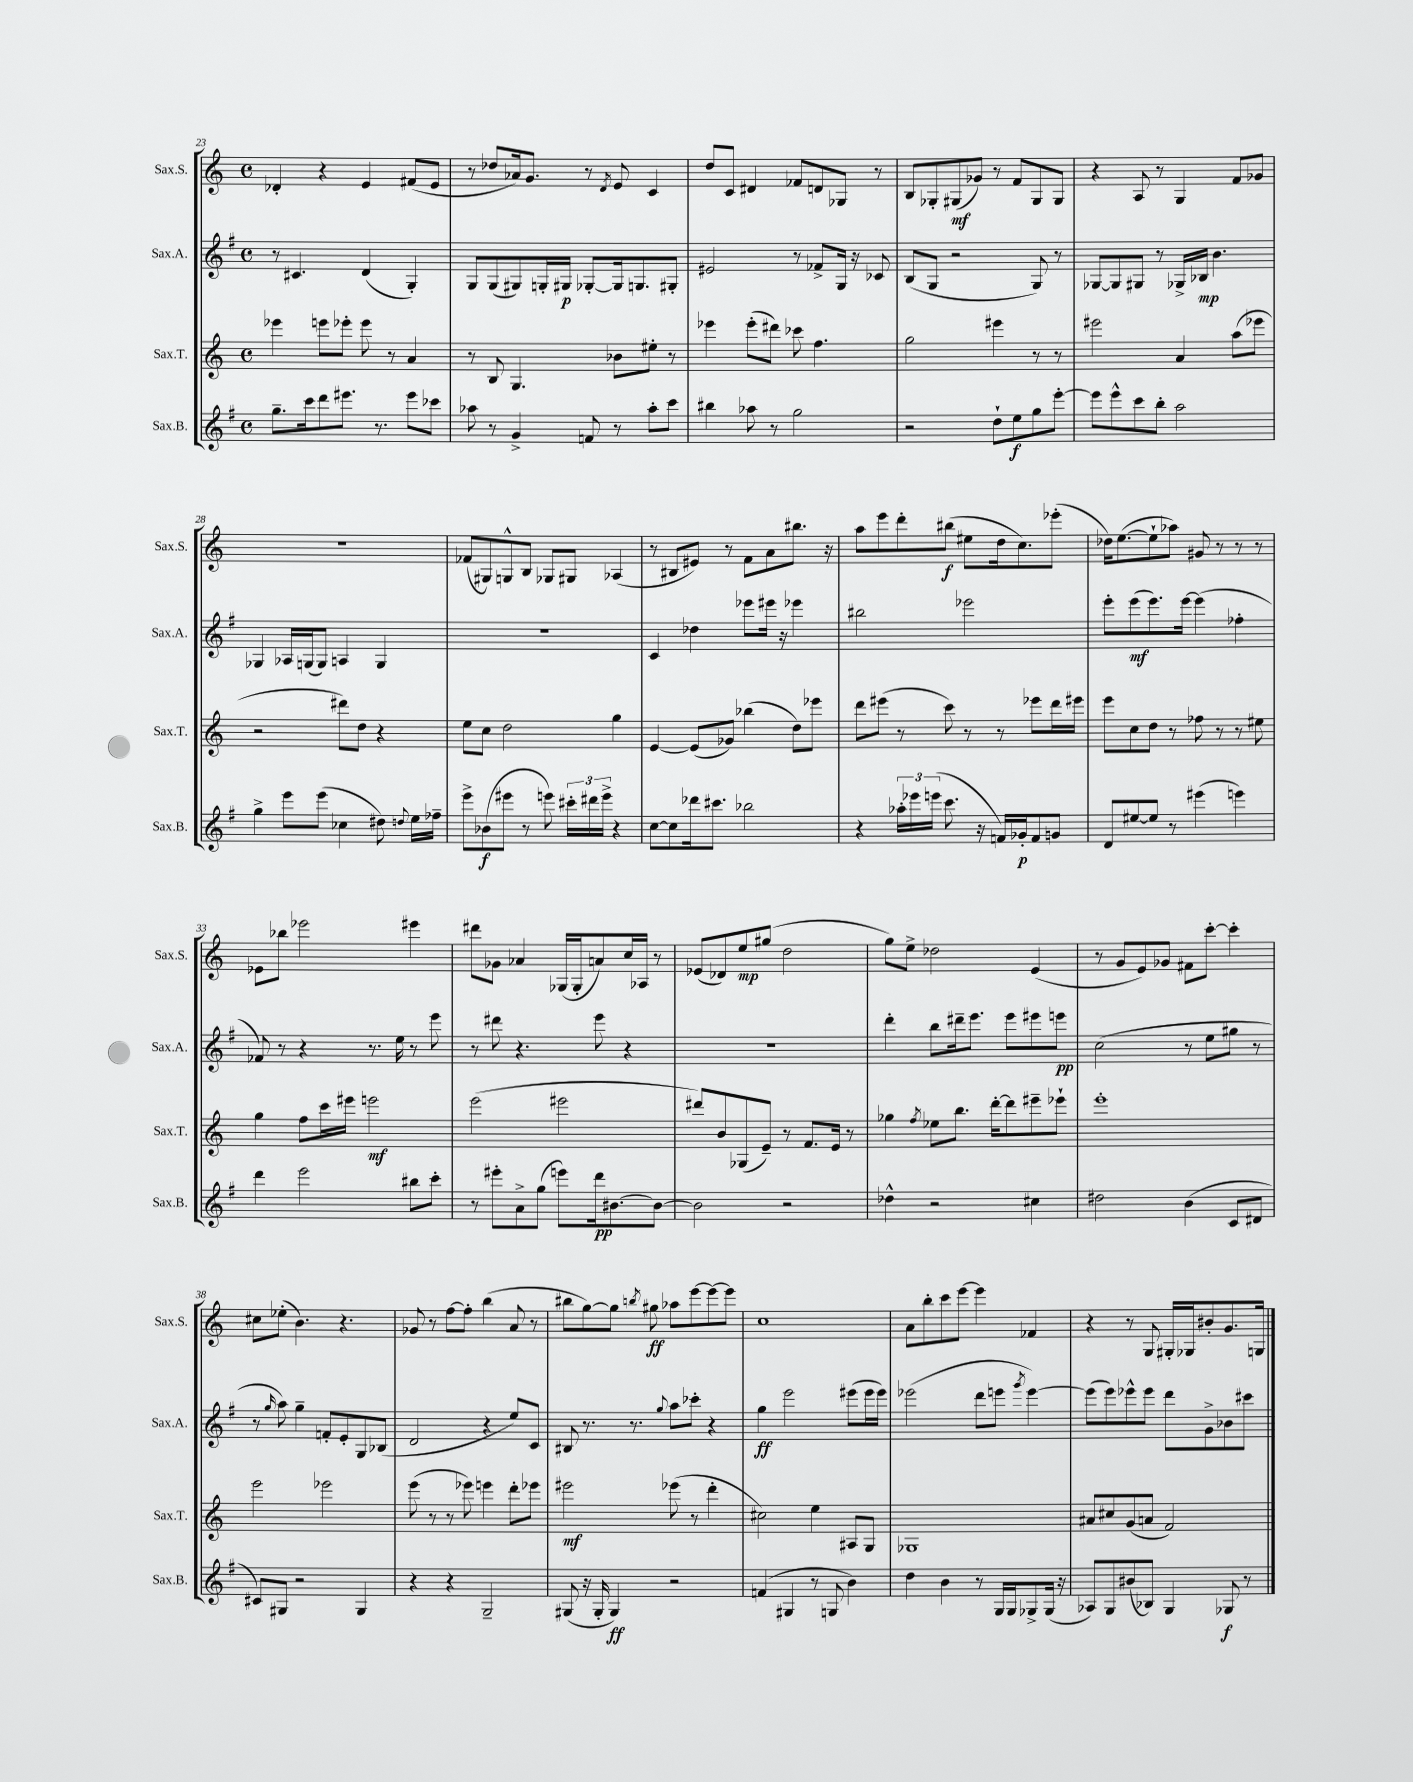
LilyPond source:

<<
\new StaffGroup <<
\new Staff = "s0" \with { instrumentName = "Sax.S." shortInstrumentName = "Sax.S." } {
    \clef treble \key c \major \defaultTimeSignature \time 4/4
    \autoBeamOff des'4-. r4 e'4 fis'8[( e'8] |
    r8 des''8[ aes'16) g'8.] r8 \acciaccatura { d'8 } e'8 c'4 |
    d''8[ c'8] dis'4 fes'8[ d'8 ges8] r8 |
    b8[ ges8-. gis8\mf( ges'8]) r8 f'8[ gis8 gis8] |
    r4 a8 r8 g4 f'8[ ges'8] |
    r1 |
    fes'8[( gis8) g8-^ b8] ges8[ gis8] aes4( |
    r8 bis8[ eis'8]) r8 f'8[ a'8 bis''8.] r16 |
    a''8[ e'''8 d'''8-. bis''8]\f( eis''8[ d''16 c''8.) ees'''8]-.( |
    des''16[) e''8.~( e''8-! aes''8]) gis'8 r8 r8 r8 |
    ees'8[ bes''8] ees'''2 eis'''4 |
    dis'''8[ ges'8] aes'4 ges16[( ges16-. a'8) c''16 aes16] r8 |
    ees'8[( des'8) e''8\mp gis''8]( d''2 |
    g''8[) e''8]-> des''2 e'4( |
    r8 g'8[ e'8) ges'8] fis'8[ c'''8]~-. c'''4-. |
    cis''8[ ees''8]-.( b'4.) r4. |
    ges'8 r8 f''8[~ f''8]-. b''4( a'8 r8 |
    bis''8[ g''8~) g''8] \acciaccatura { b''8 } gis''8\ff aes''8[ e'''8~ e'''8~ e'''8] |
    c''1 |
    a'8[ b''8-. c'''8 e'''8]~ e'''4 fes'4 |
    r4 r8 g8 gis16[-. ges16 bis'8-. g'8. g16] \bar "|." |
}
\new Staff = "s1" \with { instrumentName = "Sax.A." shortInstrumentName = "Sax.A." } {
    \clef treble \key g \major \defaultTimeSignature \time 4/4
    \autoBeamOff r8 cis'4. d'4( g4-.) |
    g8[ g8( gis8) g16-. gis16]\p ges8[~-. ges16 g8. gis8]-. |
    eis'2 r8 fes'8[-> g16] r16 ces'8 |
    b8[( g8] r2 g8) r8 |
    ges8[~ ges8 gis8] r8 ges16[-> bes16]\mp b'4. |
    ges4 aes16[ g16( g8]) a4 g4 |
    R1 |
    c'4 des''4 ees'''8[ eis'''16] r16 ees'''4 |
    bis''2 ees'''2 |
    e'''8[-. e'''8\mf( e'''8.) e'''16]~ e'''4( fes''4-. |
    fes'8) r8 r4 r8. e''16 r8 e'''8 |
    r8 dis'''8 r4. e'''8 r4 |
    R1 |
    d'''4-. b''8[ dis'''16-- e'''8.] e'''8[ eis'''8 e'''8]\pp |
    c''2( r8 e''8[ gis''8] r8 |
    r8 \grace { g''16 } a''8) g''4-- f'8[-. e'8-. g8 bes8]( |
    d'2 r4 e''8[) c'8] |
    bis8 r8. r8. \appoggiatura { g''8 } a''8[ ces'''8]-. r4 |
    g''4\ff e'''2 eis'''8[( eis'''16 eis'''16]) |
    ees'''2( d'''8[ e'''8] \acciaccatura { g'''8 } e'''4~) |
    e'''8[( e'''8) ees'''8-^ ees'''8] d'''8[ g'8-> bes'8 cis'''8] \bar "|." |
}
\new Staff = "s2" \with { instrumentName = "Sax.T." shortInstrumentName = "Sax.T." } {
    \clef treble \key c \major \defaultTimeSignature \time 4/4
    \autoBeamOff ees'''4 e'''8[ ees'''8]-. ees'''8 r8 a'4 |
    r8 b8 g4. bes'8[ eis''8]-. r8 |
    ees'''4 ees'''8[-.( dis'''8]) ces'''8 f''4. |
    g''2 eis'''4 r8 r8 |
    eis'''2 a'4 a''8[( ees'''8] |
    r2 dis'''8[) d''8] r4 |
    e''8[ c''8] d''2 g''4 |
    e'4~ e'8[( ges'8]) bes''4( d''8[) ees'''8] |
    d'''8[ eis'''8]( r8 c'''8) r8 r8 ees'''8[ d'''16 eis'''16] |
    e'''8[ c''8 d''8] r8 fes''8 r8 r8 eis''8 |
    g''4 f''8[ c'''16 eis'''16] e'''2\mf |
    e'''2( eis'''2 |
    dis'''8[) b'8 ges8( e'8]--) r8 f'8.[ e'16] r8 |
    ges''4 \acciaccatura { f''8 } ees''8[ b''8.] d'''16[~-. d'''8 eis'''8-- ees'''8]-! |
    e'''1-. |
    e'''2 ees'''2 |
    e'''8( r8 r8 ees'''8) e'''4 d'''8[-. ees'''8] |
    eis'''2\mf ees'''8( r8 d'''4-. |
    cis''2) e''4 ais8[ g8] |
    ges1 |
    ais'8[ cis''8 g'8( a'8] f'2) \bar "|." |
}
\new Staff = "s3" \with { instrumentName = "Sax.B." shortInstrumentName = "Sax.B." } {
    \clef treble \key g \major \defaultTimeSignature \time 4/4
    \autoBeamOff g''8.[-- c'''16 d'''8 eis'''8.] r8. eis'''8[ ces'''8] |
    aes''8 r8 g'4-> f'8 r8 aes''8[-. c'''8] |
    bis''4 aes''8 r8 g''2 |
    r2 d''8[-! e''8\f g''8 e'''8]~-. |
    e'''8[ e'''8-^ c'''8 b''8]-. a''2 |
    g''4-> e'''8[ e'''8]( ces''4 dis''8) \appoggiatura { d''8 } e''16[ fes''16]-- |
    e'''8[-> bes'8\f( eis'''8] r8 e'''8) \tuplet 3/2 { cis'''16[-. dis'''16 e'''16]-> } r4 |
    c''8[~ c''8 des'''16 cis'''8.] bes''2 |
    r4 \tuplet 3/2 { aes''16[-. ees'''16 e'''16]( } c'''8. r16 f'16[) ges'16-.\p f'8 g'8] |
    d'8[ eis''8~ eis''8] r8 eis'''4( e'''4) |
    d'''4 e'''2 bis''8[ c'''8]-. |
    r8 eis'''8[-. a'8-> g''8]( e'''8[) d'''16\pp bis'8.~ bis'8]~ |
    bis'2 r2 |
    des''4-^ r2 cis''4 |
    dis''2 b'4( c'8[ dis'8] |
    cis'8[) gis8] r2 gis4 |
    r4 r4 g2-- |
    gis8( r16 gis16-. gis4\ff) r2 |
    f'4( gis4 r8 g8 b'4) |
    d''4 b'4 r8 g16[ g16 ges8-> ges16]( r16 |
    aes8[) g8 bis'8( bes8]) g4 ges8\f r8 \bar "|." |
}
>>
>>
\layout { \context { \Score currentBarNumber = #23 } }
